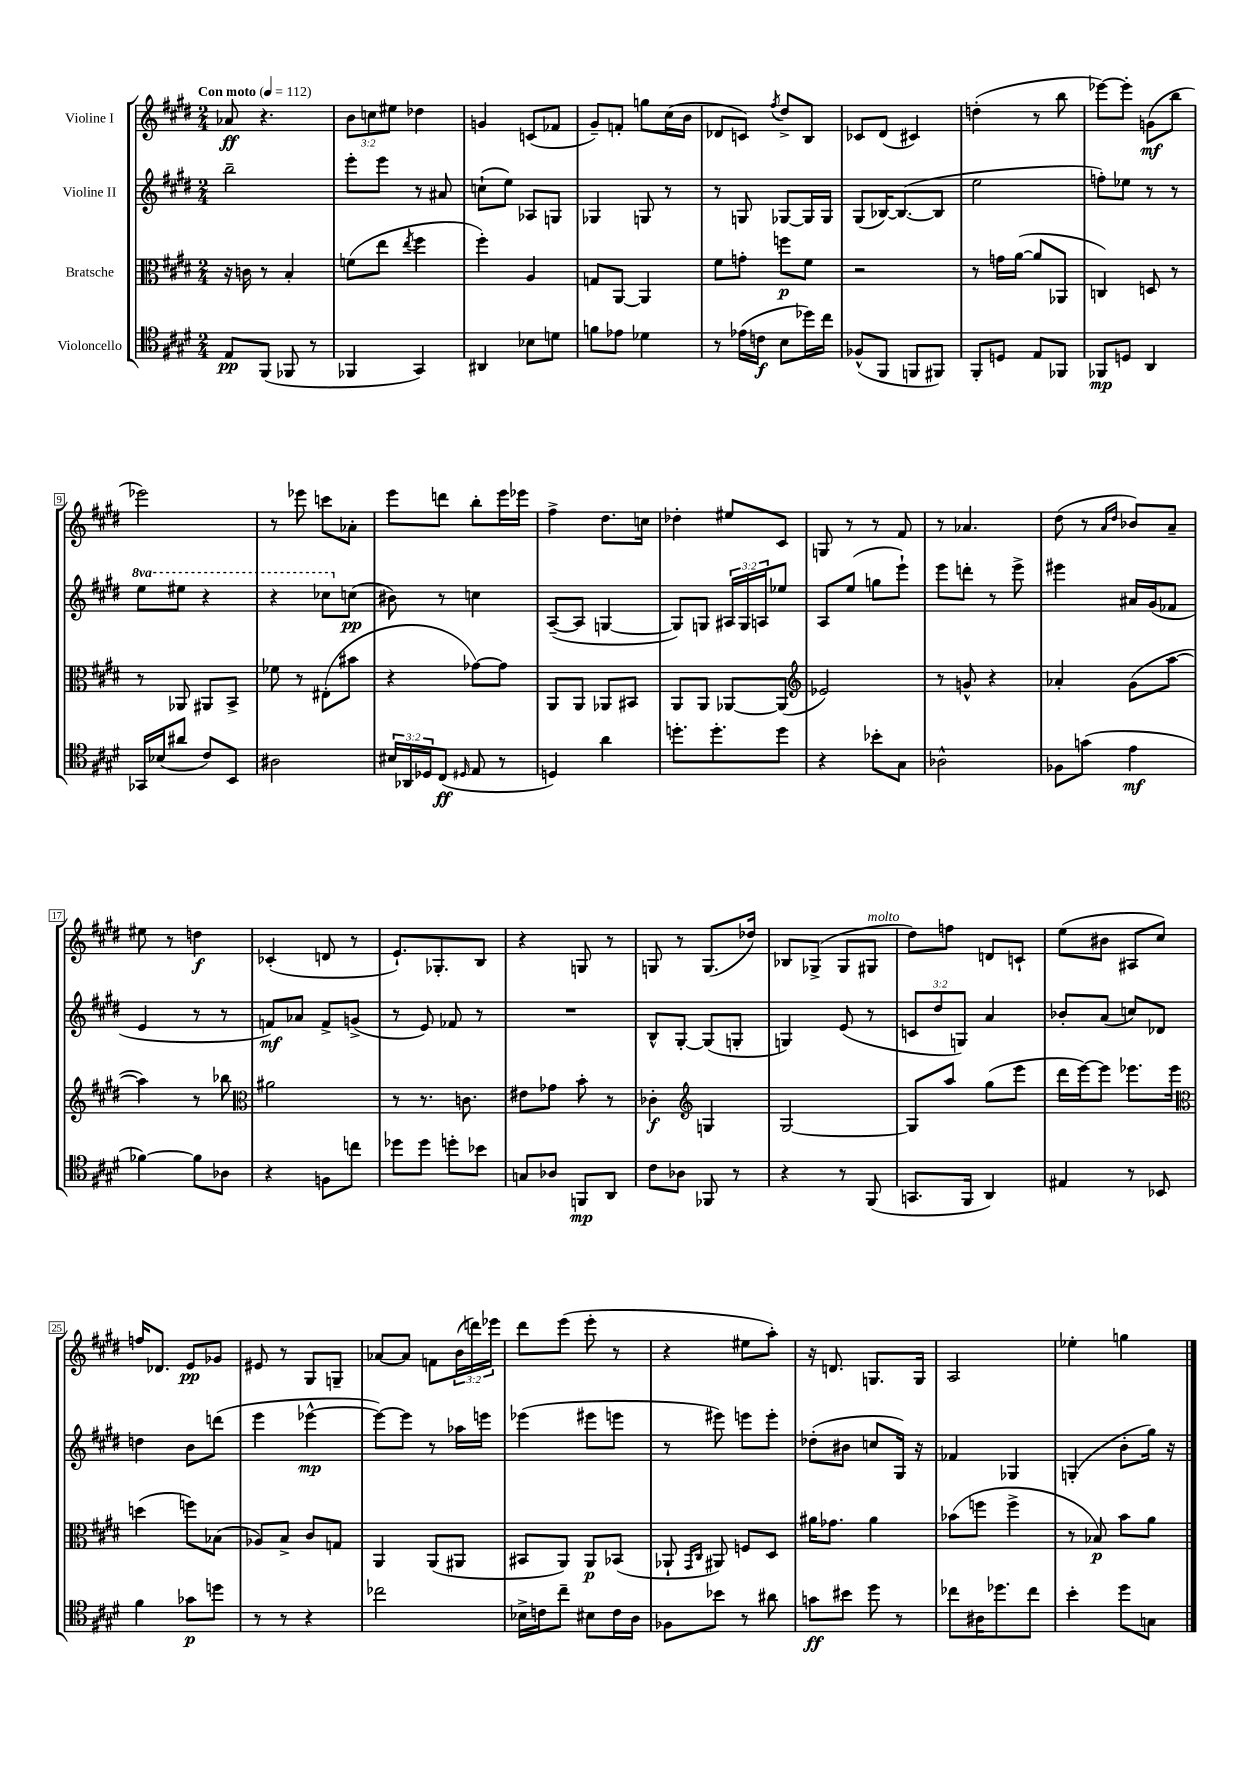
<<
\new StaffGroup <<
\new Staff = "s0" \with { instrumentName = "Violine I" } {
    \clef treble \key e \major \numericTimeSignature \time 2/4 \override Staff.TupletNumber.text = #tuplet-number::calc-fraction-text \tempo "Con moto" 4 = 112
    aes'8\ff r4. |
    \tuplet 3/2 { b'8 c''8 eis''8 } des''4 |
    g'4 c'8( fes'8 |
    gis'8--) f'8-. g''8 cis''16( b'16 |
    des'8 c'8) \acciaccatura { fis''8 } dis''8-> b8 |
    ces'8 dis'8( cis'4) |
    d''4-.( r8 b''8 |
    ees'''8~) ees'''8-. g'8\mf( b''8 |
    ees'''2) |
    r8 ees'''8 c'''8 aes'8-. |
    e'''8 d'''8 b''8-. e'''16 ees'''16 |
    fis''4-> dis''8. c''16 |
    des''4-. eis''8 cis'8 |
    g8 r8 r8 fis'8 |
    r8 aes'4. |
    dis''8( r8 \grace { a'16 dis''16 } bes'8) a'8-- |
    eis''8 r8 d''4\f |
    ces'4-.( d'8 r8 |
    e'8.-!) ges8.-. b8 |
    r4 g8 r8 |
    g8 r8 g8.( des''16) |
    bes8 ges8->( ges8 gis8^\markup { \italic "molto" } |
    dis''8) f''8 d'8 c'8-! |
    e''8( bis'8 ais8 cis''8) |
    f''16 des'8. e'8\pp ges'8 |
    eis'8 r8 gis8 g8-- |
    aes'8~ aes'8 f'8 \tuplet 3/2 { b'16( d'''16) ees'''16 } |
    dis'''8 e'''8( e'''8-. r8 |
    r4 eis''8 a''8-.) |
    r16 d'8. g8. g16 |
    a2 |
    ees''4-. g''4 \bar "|." |
}
\new Staff = "s1" \with { instrumentName = "Violine II" } {
    \clef treble \key e \major \numericTimeSignature \time 2/4 \override Staff.TupletNumber.text = #tuplet-number::calc-fraction-text \set Staff.ottavationMarkups = #ottavation-simple-ordinals
    b''2-- |
    e'''8-. e'''8 r8 ais'8 |
    c''8-!( e''8) aes8 g8 |
    ges4 g8 r8 |
    r8 g8 ges8~ ges16 ges16 |
    gis8( bes16~) bes8.~( bes8 |
    e''2 |
    f''8-.) ees''8 r8 r8 |
    \ottava #1 e'''8 eis'''8 r4 |
    r4 ces'''8 \ottava #0 c''8\pp( |
    bis'8) r8 c''4 |
    a8~--( a8 g4~ |
    g8) g8 \tuplet 3/2 { ais16 g16 a16 } ees''8 |
    a8 e''8( g''8 e'''8-!) |
    e'''8 d'''8-. r8 e'''8-> |
    eis'''4 ais'16 gis'16( fes'8 |
    e'4 r8 r8 |
    f'8\mf) aes'8 f'8-> g'8->( |
    r8 e'8) fes'8 r8 |
    R2 |
    b8-^ gis8~-. gis8( g8-. |
    g4) e'8( r8 |
    \tuplet 3/2 { c'8 dis''8 g8) } a'4 |
    bes'8-. a'8( c''8) des'8 |
    d''4 b'8 d'''8( |
    e'''4 ees'''4~-^\mp |
    ees'''8~) ees'''8 r8 aes''16 e'''16 |
    ees'''4( eis'''8 e'''8 |
    r8 eis'''8) e'''8 e'''8-. |
    des''8-.( bis'8 c''8 gis16) r16 |
    fes'4 ges4 |
    g4-.( b'8-. gis''16) r16 \bar "|." |
}
\new Staff = "s2" \with { instrumentName = "Bratsche" } {
    \clef alto \key e \major \numericTimeSignature \time 2/4
    r16 c'16 r8 b4-. |
    f'8( e''8 \acciaccatura { e''8 } fis''4 |
    fis''4-.) a4 |
    g8 a,8~ a,4 |
    fis'8 g'8-. f''8\p fis'8 |
    r2 |
    r8 g'16 a'16~( a'8 aes,8 |
    c4) d8 r8 |
    r8 aes,8 ais,8 b,8-> |
    fes'8 r8 eis8-.( bis'8 |
    r4 ges'8~) ges'8 |
    a,8 a,8 aes,8 bis,8 |
    a,8 a,8 aes,8~ aes,8( |
    \clef treble ees'2) |
    r8 g'8-^ r4 |
    aes'4-. gis'8( a''8~ |
    a''4) r8 bes''8 |
    \clef alto ais'2 |
    r8 r8. c'8. |
    eis'8 ges'8 b'8-. r8 |
    ces'4-.\f \clef treble g4 |
    gis2~ |
    gis8 a''8 gis''8( e'''8 |
    dis'''16 e'''16~) e'''8 ees'''8. ees'''16 |
    \clef alto d''4( f''8) bes8( |
    aes8) b8-> cis'8 g8 |
    a,4 a,8( ais,8 |
    bis,8 a,8) a,8\p bes,8( |
    aes,8-! \grace { gis,16 cis16 } ais,8) f8 dis8 |
    ais'16 ges'8. ais'4 |
    bes'8( f''8 f''4-> |
    r8 bes8\p) b'8 a'8 \bar "|." |
}
\new Staff = "s3" \with { instrumentName = "Violoncello" } {
    \clef tenor \key e \major \numericTimeSignature \time 2/4 \override Staff.TupletNumber.text = #tuplet-number::calc-fraction-text
    e8\pp fis,8( fes,8 r8 |
    fes,4 gis,4) |
    ais,4 bes8 d'8 |
    f'8 ees'8 des'4 |
    r8 ees'16( c'16\f b8 des''16) cis''16 |
    fes8-^( fis,8 f,8 fis,8) |
    fis,8-. d8 e8 fes,8 |
    fes,8\mp d8 a,4 |
    ges,16 bes16( ais'8 cis'8) b,8 |
    ais2 |
    \tuplet 3/2 { bis16 aes,16 des16 } cis8\ff( \grace { dis16 } e8 r8 |
    d4) a'4 |
    d''8.-. d''8.-. d''8 |
    r4 bes'8-. gis8 |
    aes2-^ |
    fes8 g'8( e'4\mf |
    fes'4~) fes'8 aes8 |
    r4 f8 c''8 |
    des''8 des''8 d''8-. bes'8 |
    g8 aes8 f,8\mp a,8 |
    cis'8 aes8 fes,8 r8 |
    r4 r8 fis,8( |
    g,8. fis,16 a,4) |
    eis4 r8 bes,8 |
    fis'4 ges'8\p d''8 |
    r8 r8 r4 |
    ces''2 |
    bes16-> c'16 cis''8-- bis8 c'16 a16 |
    fes8 bes'8 r8 ais'8 |
    g'8\ff bis'8 dis''8 r8 |
    ces''8 ais16 des''8. ces''8 |
    b'4-. dis''8 g8 \bar "|." |
}
>>
>>
\layout { \context { \Score \override BarNumber.stencil = #(make-stencil-boxer 0.1 0.3 ly:text-interface::print) } }
